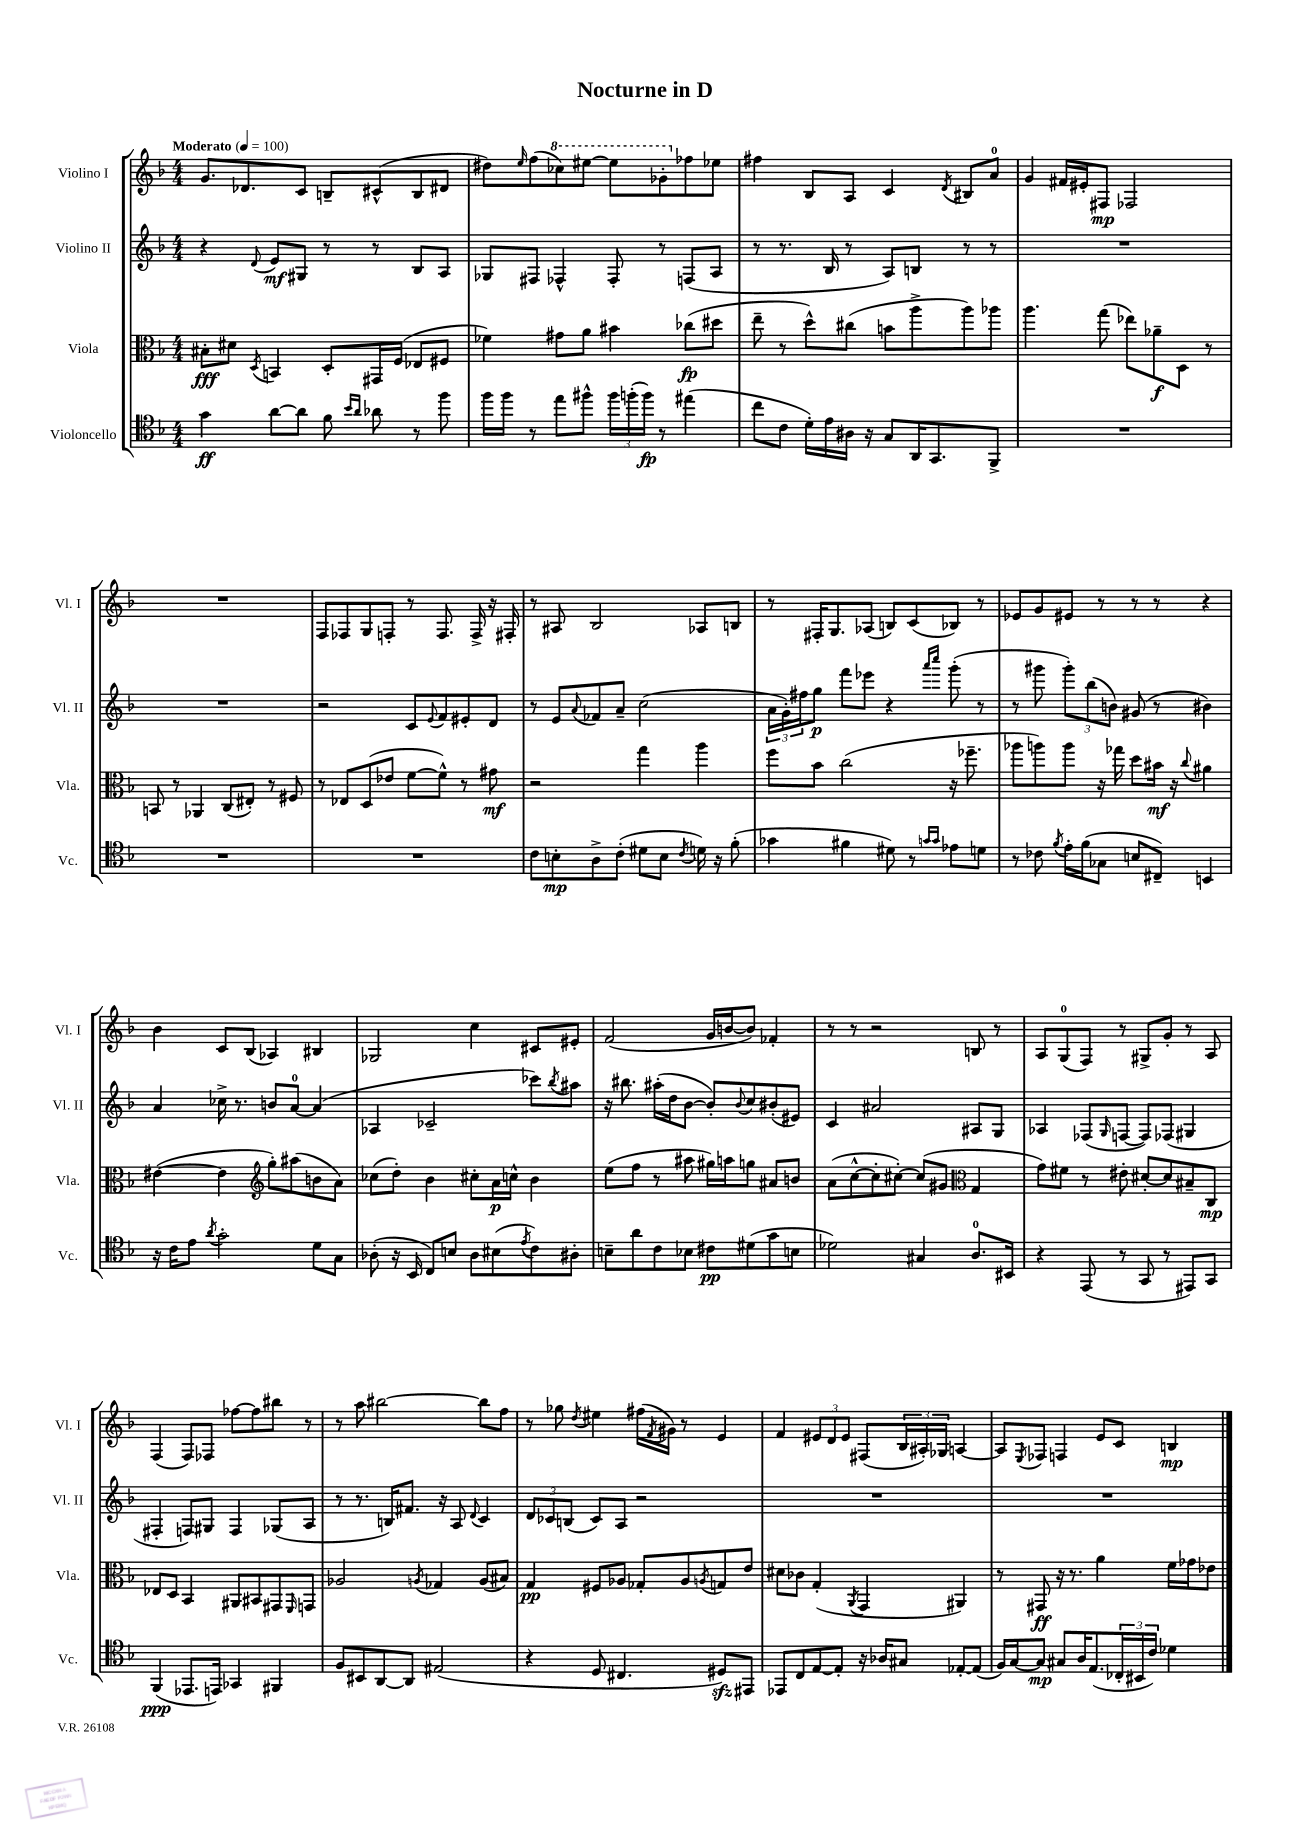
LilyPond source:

\header { title = "Nocturne in D" }
<<
\new StaffGroup <<
\new Staff = "s0" \with { instrumentName = "Violino I" shortInstrumentName = "Vl. I" } {
    \clef treble \key f \major \numericTimeSignature \time 4/4 \tempo "Moderato" 4 = 100
    g'8. des'8. c'8 b8-- cis'8-^( b8 dis'8 |
    dis''8) \grace { e''16 } f''8( \ottava #1 ces'''8) eis'''8~ eis'''8 ges''8-. \ottava #0 fes''8 ees''8 |
    fis''4 bes8 a8 c'4 \acciaccatura { d'8 } bis8 a'8-0 |
    g'4 fis'16 eis'16-. fis8\mp fes2 |
    R1 |
    f8 fes8 g8 f8-. r8 f8. f16-> r16 fis16-. |
    r8 ais8 bes2 aes8 b8 |
    r8 fis16-. g8. aes8( b8) c'8( bes8) r8 |
    ees'8 g'8 eis'8 r8 r8 r8 r4 |
    bes'4 c'8 bes8( aes4) bis4 |
    ges2 c''4 cis'8 eis'8-. |
    f'2( g'16 b'16~ b'8) fes'4-. |
    r8 r8 r2 b8 r8 |
    a8 g8-0( f8) r8 gis8-> g'8-. r8 a8 |
    f4( f8) fes8 fes''8~ fes''8 bis''8 r8 |
    r8 a''8 bis''2~ bis''8 f''8 |
    r8 ges''8 \acciaccatura { d''8 } eis''4 fis''16( \acciaccatura { f'8 } gis'16) r8 e'4 |
    f'4 \tuplet 3/2 { eis'8 d'8 eis'8 } fis8( \tuplet 3/2 { bes16 ais16-.) ges16 } a4~ |
    a8 \acciaccatura { e8 } fes8 f4 e'8 c'8 b4\mp \bar "|." |
}
\new Staff = "s1" \with { instrumentName = "Violino II" shortInstrumentName = "Vl. II" } {
    \clef treble \key f \major \numericTimeSignature \time 4/4
    r4 \appoggiatura { d'8 } e'8\mf gis8 r8 r8 bes8 a8 |
    ges8 fis8 fes4-^ fes8-. r8 f8( a8 |
    r8 r8. bes16 r8 a8) b8 r8 r8 |
    R1 |
    R1 |
    r2 c'8 \appoggiatura { e'8 } f'8 eis'8-. d'8 |
    r8 e'8 \appoggiatura { a'8 } fes'8 a'8-- c''2( |
    \tuplet 3/2 { a'16 g'16-.) fis''16 } g''8\p f'''8 ees'''8 r4 \grace { a'''16 c''''16 } g'''8-.( r8 |
    r8 gis'''8 \tuplet 3/2 { gis'''8-.) bes''8( b'8) } gis'8( r8 bis'4) |
    a'4 ces''16-> r8. b'8 a'8-0~ a'4( |
    aes4 ces'2-- ces'''8) \acciaccatura { bes''8 } ais''8 |
    r16 bis''8. ais''16-.( d''16 bes'8~ bes'8-.) \appoggiatura { bes'8 } c''8 bis'8-.( eis'8) |
    c'4 ais'2 ais8 g8 |
    aes4 fes8( \grace { g16 } f8~ f8) fes8( gis4 |
    fis4-. f8) gis8 f4 ges8( a8 |
    r8 r8. b16) fis'8. r16 a8 \appoggiatura { d'8 } c'4 |
    \tuplet 3/2 { d'8 ces'8 b8( } ces'8) a8 r2 |
    R1 |
    R1 \bar "|." |
}
\new Staff = "s2" \with { instrumentName = "Viola" shortInstrumentName = "Vla." } {
    \clef alto \key f \major \numericTimeSignature \time 4/4
    bis8-.\fff dis'8 \acciaccatura { d8 } b,4 d8-. gis,16 f16( ees8 fis8 |
    fes'4) gis'8 a'8 bis'4 ces''8\fp( dis''8 |
    e''8-- r8 d''8-^) cis''8( b'8 a''8-> a''8) aes''8 |
    a''4. g''8( ees''8) aes'8--\f d8 r8 |
    b,8 r8 aes,4 c8( eis8-.) r8 fis8 |
    r8 ees8 d8( ees'8 f'8~ f'8-^) r8 gis'8\mf |
    r2 g''4 a''4 |
    f''8 bes'8 c''2( r16 fes''8.-- |
    aes''8 a''8) a''8 r16 ges''16 d''8 bis'16\mf r16 \appoggiatura { c''8 } ais'4 |
    eis'4~( eis'4 \clef treble g''8-.) ais''8( b'8 a'8) |
    ces''8( d''8-.) bes'4 cis''8-. a'16\p c''16-^ bes'4 |
    e''8( f''8 r8 ais''8 gis''16) a''16 g''8 ais'8 b'8 |
    a'8( c''8~-^ c''8-. cis''8~-.) cis''8( gis'8 \clef alto g4 |
    g'8) fis'8 r8 eis'8-. dis'8~-. dis'8 bis8-- c8\mp |
    ees8 d8 bes,4 ais,8 bis,8 gis,8 \grace { f,16 } g,8 |
    aes2 \acciaccatura { a8 } ges4 a8( bis8) |
    g4\pp fis8 aes8 ges8-. aes8 \acciaccatura { a8 } g8 e'8 |
    dis'8 ces'8 g4-.( \acciaccatura { a,8 } g,4 ais,4) |
    r8 gis,8\ff r16 r8. a'4 f'16 ges'16 ees'8 \bar "|." |
}
\new Staff = "s3" \with { instrumentName = "Violoncello" shortInstrumentName = "Vc." } {
    \clef tenor \key f \major \numericTimeSignature \time 4/4
    g'4\ff a'8~ a'8 f'8 \grace { bes'16 a'16 } aes'8 r8 f''8 |
    f''16 f''16 r8 e''8 fis''8-^ \tuplet 3/2 { fis''16 f''16-.( f''16\fp) } r8 eis''4( |
    c''8 c'8 d'16-.) e'16 ais16 r16 g8 a,16 g,8. f,8-> |
    R1 |
    R1 |
    R1 |
    c'8 b8-.\mp a8-> c'8-.( dis'8 b8 \acciaccatura { c'8 } d'16) r16 f'8-.( |
    ges'4 fis'4 dis'8) r8 \grace { g'16 g'16 } ees'8 d'8 |
    r8 ces'8 \acciaccatura { f'8 } e'16-. f'16( ges8 b8 cis8--) b,4 |
    r16 c'16 e'8 \acciaccatura { a'8 } g'2-. d'8 g8 |
    aes8-.( r16 bes,16 c8) b8 aes8 bis8( \acciaccatura { e'8 } c'8) ais8-. |
    b8-- a'8 c'8 bes8 cis'8\pp dis'8( g'8 b8 |
    des'2) gis4 a8.-0 bis,16 |
    r4 e,8( r8 g,8 r8 eis,8) g,8 |
    f,4\ppp( ees,8. e,16) ges,4 fis,4 |
    f8 bis,8 a,8~ a,8 eis2( |
    r4 d8 cis4. dis8\sfz) eis,8 |
    ees,8 c8 e8~ e8-. r16 aes16 gis8 ees8~-. ees8( |
    f16) g16~ g8\mp gis8 a16 e8.( \tuplet 3/2 { ces16-. bis,16 c'16) } des'4 \bar "|." |
}
>>
>>
\layout { \context { \Score \remove "Bar_number_engraver" } }
